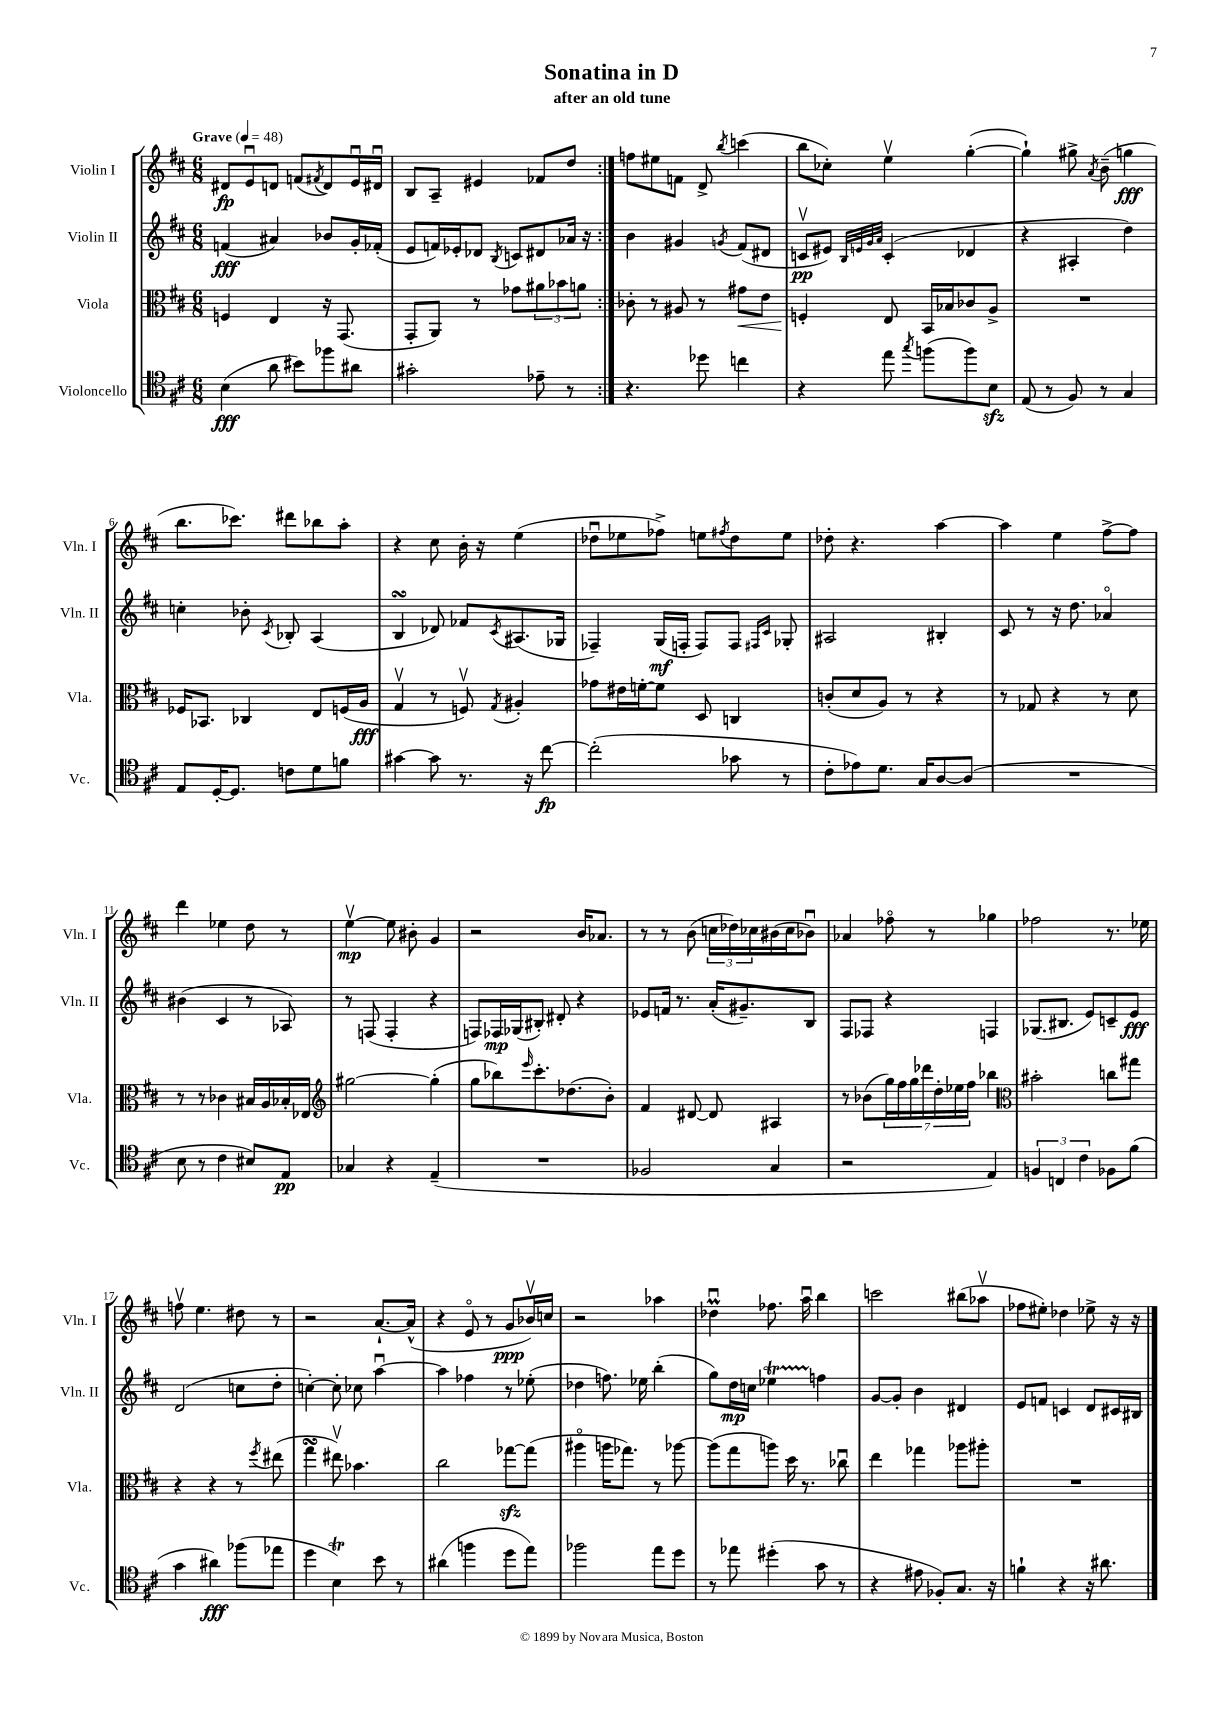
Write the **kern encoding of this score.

**kern	**kern	**kern	**kern
*staff4	*staff3	*staff2	*staff1
*clefC4	*clefC3	*clefG2	*clefG2
*k[f#c#]	*k[f#c#]	*k[f#c#]	*k[f#c#]
*M6/8	*M6/8	*M6/8	*M6/8
*MM48	*MM48	*MM48	*MM48
(4B	4F	(4f	8d#
.	.	.	8eu
8a	4E	4a#)	8d
8b#)	.	.	(8f
.	.	.	8qf#
8ff-	16r	8b-	8d)
.	(8.GG	.	.
8a#	.	16g'	16eu
.	.	(16f-'	16d#u
=	=	=	=
2g#'	8GG'	8e	8B
.	8AA)	16f)	8A~
.	.	16e-'	.
.	8r	8d-	4e#
.	.	8qB	.
.	8g-	8c	.
8e-~	12a#	8d#	8f-
.	12b-	.	.
8r	.	16a-	8dd
.	12a	.	.
.	.	16r	.
=:|!	=:|!	=:|!	=:|!
4.r	8c-'	4b	8ff
.	8r	.	8ee#
.	8A#	4g#	8f
8dd-	8r	.	8d^
.	.	8qg	8qbb
4cc	8g#	(8f#	(4ccc
.	8e	8d#	.
=	=	=	=
4r	4F'	8cv	8bb
.	.	8e#)	8cc-')
.	.	32qqB	.
.	.	32qqe	.
.	.	32qqg	.
.	.	32qqa	.
8ee	8E	(4c'	4eev
8qgg	.	.	.
(8ff	16BB	.	.
.	16B-	.	.
8ff)	8c-	4d-	([4gg'
8B	8A^	.	.
=	=	=	=
(8E	2.r	4r	4gg`])
8r	.	.	.
8F#)	.	4A#'	8gg#^
.	.	.	8qa
8r	.	.	(8b~
4G	.	4dd)	4gg
=	=	=	=
8E	16F-	4cc'	8.bb
.	8.BB-	.	.
[16D'	.	.	.
8.D]	.	.	8.ccc-)
.	4C-	8b-'	.
.	.	8qc#	.
8c	.	8B-'	8ddd#
8d	8E	(4A	8bb-
8f	(16F	.	8aa'
.	16A	.	.
=	=	=	=
[4g#	4Gv	4B	4r
8g#]	8r	8d-)	8cc#
8.r	8Fv)	8f-	16b'
.	.	.	16r
.	8qG	8qc#	.
.	4A#'	(8.A#	(4ee
16r	.	.	.
[8cc#	.	.	.
.	.	16G-	.
=	=	=	=
(2cc#']	8g-	4F-~)	8dd-u
.	16e#	.	8ee-
.	[16f'	.	.
.	8f]	(16G	8ff-^)
.	.	16F'	.
.	8D	8F)	8ee
.	.	.	8qff#
8g-	4C	8F	8dd-
.	.	16qqF#	.
.	.	16qqc#	.
8r	.	8G-'	8ee
=	=	=	=
8c#'	(8c'	2A#	8dd-'
8e-)	8d	.	4.r
8.d	8A)	.	.
.	8r	.	.
16G	.	.	.
[8A	4r	4B#'	[4aa
(8A]	.	.	.
=	=	=	=
2.r	8r	8c#	4aa]
.	8G-	8r	.
.	4r	16r	4ee
.	.	8.dd	.
.	8r	4a-o	[8ff#^
.	8d	.	8ff#]
=	=	=	=
8B	8r	(4b#	4ddd
8r	8r	.	.
4c#	4c-	4c#	4ee-
8B#)	16B#	8r	8dd
.	16A	.	.
8E	16B-'	8A-)	8r
.	16E-	.	.
=	=	=	=
*	*clefG2	*	*
4G-	[2gg#	8r	[4eev
.	.	(8F	.
4r	.	4F'	8ee]
.	.	.	8b#'
(4E~	(4gg#']	4r	4g
=	=	=	=
2.r	8gg	8F)	2r
.	8bb-)	16F-	.
.	.	(16G-	.
.	16qqeee	.	.
.	8.ccc#'	8B#')	.
.	.	8d#'	.
.	(8.dd-	.	.
.	.	4r	16b
.	.	.	8.a-
.	8b')	.	.
=	=	=	=
2F-	4f#	8e-	8r
.	.	16f	8r
.	.	8.r	.
.	[8d#	.	(8b
.	8d#]	(16a'	24cc
.	.	.	24dd-)
.	.	8.g#~)	.
.	.	.	24cc-
4G	4A#	.	(16b#
.	.	.	16cc-
.	.	8B	8b-u)
=	=	=	=
2r	8r	8F#	4a-
.	(8b-	8F-	.
.	28gg)	4r	8ff-o
.	28ff#	.	.
.	28gg	.	.
.	28ddd-	.	.
.	.	.	8r
.	28dd'	.	.
.	28ee-	.	.
.	28ff#	.	.
4E)	4bb-	4F	4gg-
=	=	=	=
*	*clefC3	*	*
6F	2b#'	(8.G-	2ff-
6C	.	.	.
.	.	8.B#	.
6c#	.	.	.
.	.	8e)	.
8F-	8cc	8c~	8.r
(8f#	8gg#	8e	.
.	.	.	16ee-
=	=	=	=
4g	4r	(2d	8ffv
.	.	.	4.ee
4a#)	4r	.	.
(8ff-	8r	8cc	8dd#
.	8qff#	.	.
8ee-	(8ee#	8dd'	8r
=	=	=	=
4dd	4gg	[4cc')	2r
4B)	8ee#v)	8cc']	.
.	4.b-	8cc-	.
8b	.	[4aau	[8.a`
8r	.	.	.
.	.	.	(16a^^]
=	=	=	=
(4a#	2cc#	4aa]	4r
4ff	.	4ff-	8eo
.	.	.	8r
8dd	[8gg-	8r	8g
8ee)	(8gg-]	(8ee-'	16b-v)
.	.	.	16cc
=	=	=	=
2ff-	4aa#o	4dd-	2r
.	16aa	8.ff)	.
.	8.gg-)	.	.
.	.	16ee-	.
8ee	8r	(4bb'	4aa-
8dd	[8aa-	.	.
=	=	=	=
8r	(8aa-]	8gg)	4dd-u
8ee-	8gg	16dd	.
.	.	16cc	.
(4dd#'	8aa)	4ee-	8.ff-
.	16dd	.	.
.	8.r	.	16aau
8g	.	4ff	4bb
8r	8cc-u	.	.
=	=	=	=
4r	4ee	[8g	2ccc
.	.	8g']	.
8e#	4gg-	4b	.
8F-')	.	.	.
8.G	8aa-	4d#	(8bb#
.	8aa#'	.	8aa-v
16r	.	.	.
=	=	=	=
4f`	2.r	8e	8ff-
.	.	8f	8ee#')
4r	.	4c	4dd-
16r	.	8d	8ee-^
8.a#	.	.	.
.	.	16c#	16r
.	.	16B#	16r
==	==	==	==
*-	*-	*-	*-
